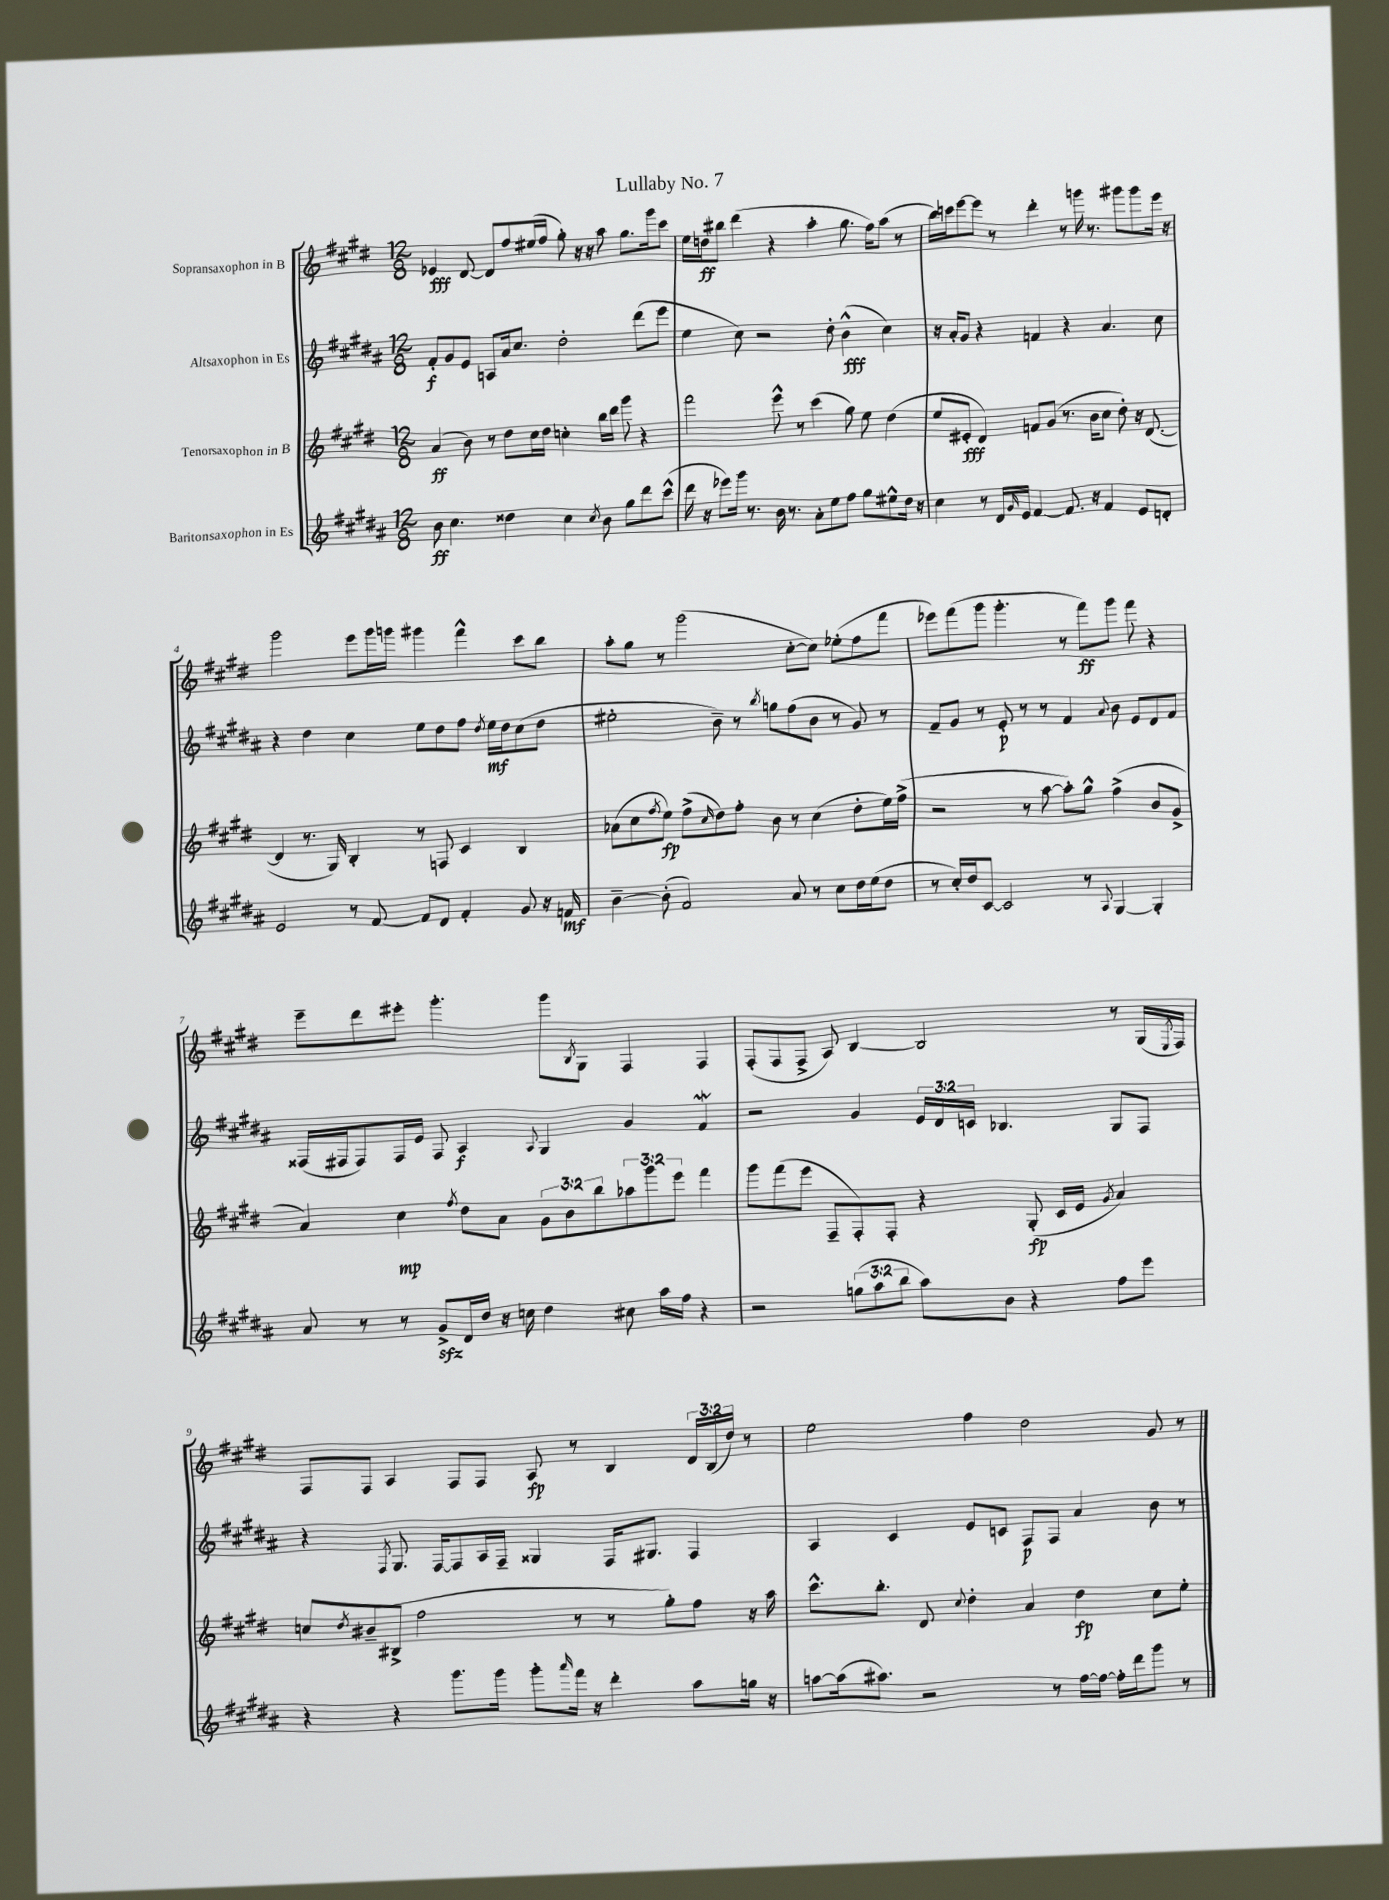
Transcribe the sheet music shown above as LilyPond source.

\header { title = "Lullaby No. 7" }
<<
\new StaffGroup <<
\new Staff = "s0" \with { instrumentName = "Sopransaxophon in B" } {
    \clef treble \key e \major \numericTimeSignature \time 12/8 \override Staff.TupletNumber.text = #tuplet-number::calc-fraction-text
    ees'4\fff dis'8~ dis'8 fis''8 eis''16( fis''16 gis''8-.) r16 r16 a''8 gis''8. gis'''16 cis'''8 |
    e''16 d''16\ff bis''8 dis'''4( r4 a''4-. gis''8. fis''16) a''8( r8 |
    b''16) c'''16 e'''8~ e'''8 r8 dis'''4-. r8 g'''16 r8. gis'''8 gis'''8 e'''16 r16 |
    gis'''2 e'''8 gis'''16 g'''16 gis'''4 fis'''4-^ cis'''8 b''8 |
    a''8-. gis''8 r8 gis'''2( cis''8~-. cis''8) ees''8-.( fis''8 fis'''8 |
    ees'''8) fis'''8( gis'''8 gis'''4.-. r8 fis'''8\ff) gis'''8 fis'''8 r4 |
    e'''8-- dis'''8 eis'''8-. gis'''4.-. gis'''8 \acciaccatura { b8 } gis8 fis4 fis4 |
    fis8-.( fis8 fis8-> a8) b4~ b2 r8 gis16( \acciaccatura { e8 } fis16) |
    fis8 fis8 a4 fis8 fis8 a8\fp r8 b4 \tuplet 3/2 { dis'16 b16( dis''16) } r8 |
    e''2 fis''4 dis''2 gis'8 r8 \bar "|." |
}
\new Staff = "s1" \with { instrumentName = "Altsaxophon in Es" } {
    \clef treble \key b \major \numericTimeSignature \time 12/8 \override Staff.TupletNumber.text = #tuplet-number::calc-fraction-text
    fis'8-.\f gis'8 e'8 a8 ais'16 cis''8. dis''2-. dis'''8( e'''8 |
    e''4 cis''8) r2 dis''8-. b'4-^\fff( cis''4) |
    r16 ais'16-. gis'8 r4 f'4 r4 ais'4. cis''8 |
    r4 dis''4 cis''4 e''8 dis''8 fis''8 \acciaccatura { dis''8 } e''16\mf dis''16 cis''8( dis''8 |
    eis''2-. b'8--) r8 \acciaccatura { b''8 } g''8 fis''8( b'8 r8 gis'8) r8 |
    fis'8-- gis'8 r8 e'8-.\p r8 r8 fis'4 \appoggiatura { ais'8 } b'8 e'8 dis'8 fis'8 |
    fisis16( fis16 fis8) fis16 e'16 fis8 ais4\f \appoggiatura { ais8 } gis4 gis'4 fis'4\mordent |
    r2 gis'4 \tuplet 3/2 { e'16 dis'16 c'16 } bes4. gis8 fis8 |
    r4 \acciaccatura { fis8 } gis8. fis16~ fis8 ais16 fis16-- gisis4 fis16 gis8. fis4 |
    ais4 cis'4 e'8 c'8 fis8\p fis8 ais'4 b'8 r8 \bar "|." |
}
\new Staff = "s2" \with { instrumentName = "Tenorsaxophon in B" } {
    \clef treble \key e \major \numericTimeSignature \time 12/8 \override Staff.TupletNumber.text = #tuplet-number::calc-fraction-text
    a'4\ff( b'8) r8 dis''8 cis''16 dis''16 c''4-. b''16 dis'''16 gis'''8 r4 |
    fis'''2 e'''8-^ r8 cis'''4( gis''8) e''8 dis''4( |
    e''8 eis'8-.\fff dis'4) f'8 gis'8( r8. b'16 cis''8 dis''8-.) r16 dis'8.~( |
    dis'4 r8. gis16) b4-. r8 f8 cis'4 b4 |
    aes'8( cis''8 \acciaccatura { fis''8 } e''8\fp) fis''8->( \grace { cis''16 } dis''8) fis''8-. b'8 r8 cis''4( dis''8-. e''16) fis''16->( |
    r2 r8 a''8~ a''8-.) gis''8-^ fis''4->( b'8 gis'8-> |
    a'4) cis''4\mp \acciaccatura { fis''8 } dis''8 a'8 \tuplet 3/2 { gis'8 b'8 b''8 } \tuplet 3/2 { aes''8 gis'''8 e'''8 } fis'''4 |
    gis'''8 fis'''8( e'''8 fis8-- fis8-.) fis8-. r4 gis8-.\fp( cis'16 e'16 \acciaccatura { gis'8 } a'4) |
    c''8 \acciaccatura { dis''8 } bis'8--( bis8-> fis''2 r8 r8 gis''8-.) fis''8 r16 a''16 |
    cis'''8.-^ b''8.-. dis'8 \appoggiatura { cis''8 } dis''4-. a'4 dis''4\fp cis''8 e''8-. \bar "|." |
}
\new Staff = "s3" \with { instrumentName = "Baritonsaxophon in Es" } {
    \clef treble \key b \major \numericTimeSignature \time 12/8 \override Staff.TupletNumber.text = #tuplet-number::calc-fraction-text
    b'8\ff cis''4. disis''4 cis''4 \acciaccatura { cis''8 } b'8 gis''8 dis'''8 cis'''8-^( |
    dis'''16 r16 ees'''8) gis'''16 r8. b'16 r8. ais'8-. e''8 fis''8 gis''8 eis''8-^ dis''16 r16 |
    cis''4 r8 dis'16 \grace { gis'16 } e'16 fis'4~ fis'8. r16 fis'4 e'8 d'8-. |
    e'2 r8 fis'8~ fis'8 dis'8 fis'4-. gis'8 r16 f'16\mf |
    b'4~-- b'8-.( fis'2) ais'8 r8 cis''8 dis''16 e''16( dis''8 |
    r8 cis''16-.) dis''16 cis'8~ cis'2 r8 \appoggiatura { ais8 } gis4~ gis4-. |
    ais'8 r8 r8 gis'8->\sfz dis'16 dis''16 r16 c''16 dis''4 cis''8 ais''16 fis''16 r4 |
    r2 \tuplet 3/2 { g''8( ais''8 b''8 } ais''8) b'8 r4 fis''8 e'''8 |
    r4 r4 gis'''8. gis'''16 gis'''8-. \grace { ais'''16 } fis'''16 r16 dis'''4-. ais''8 g''16 r16 |
    a''8~ a''16( ais''8.) r2 r8 fis''16~ fis''16~ fis''16-. dis'''16 gis'''8 r8 \bar "|." |
}
>>
>>
